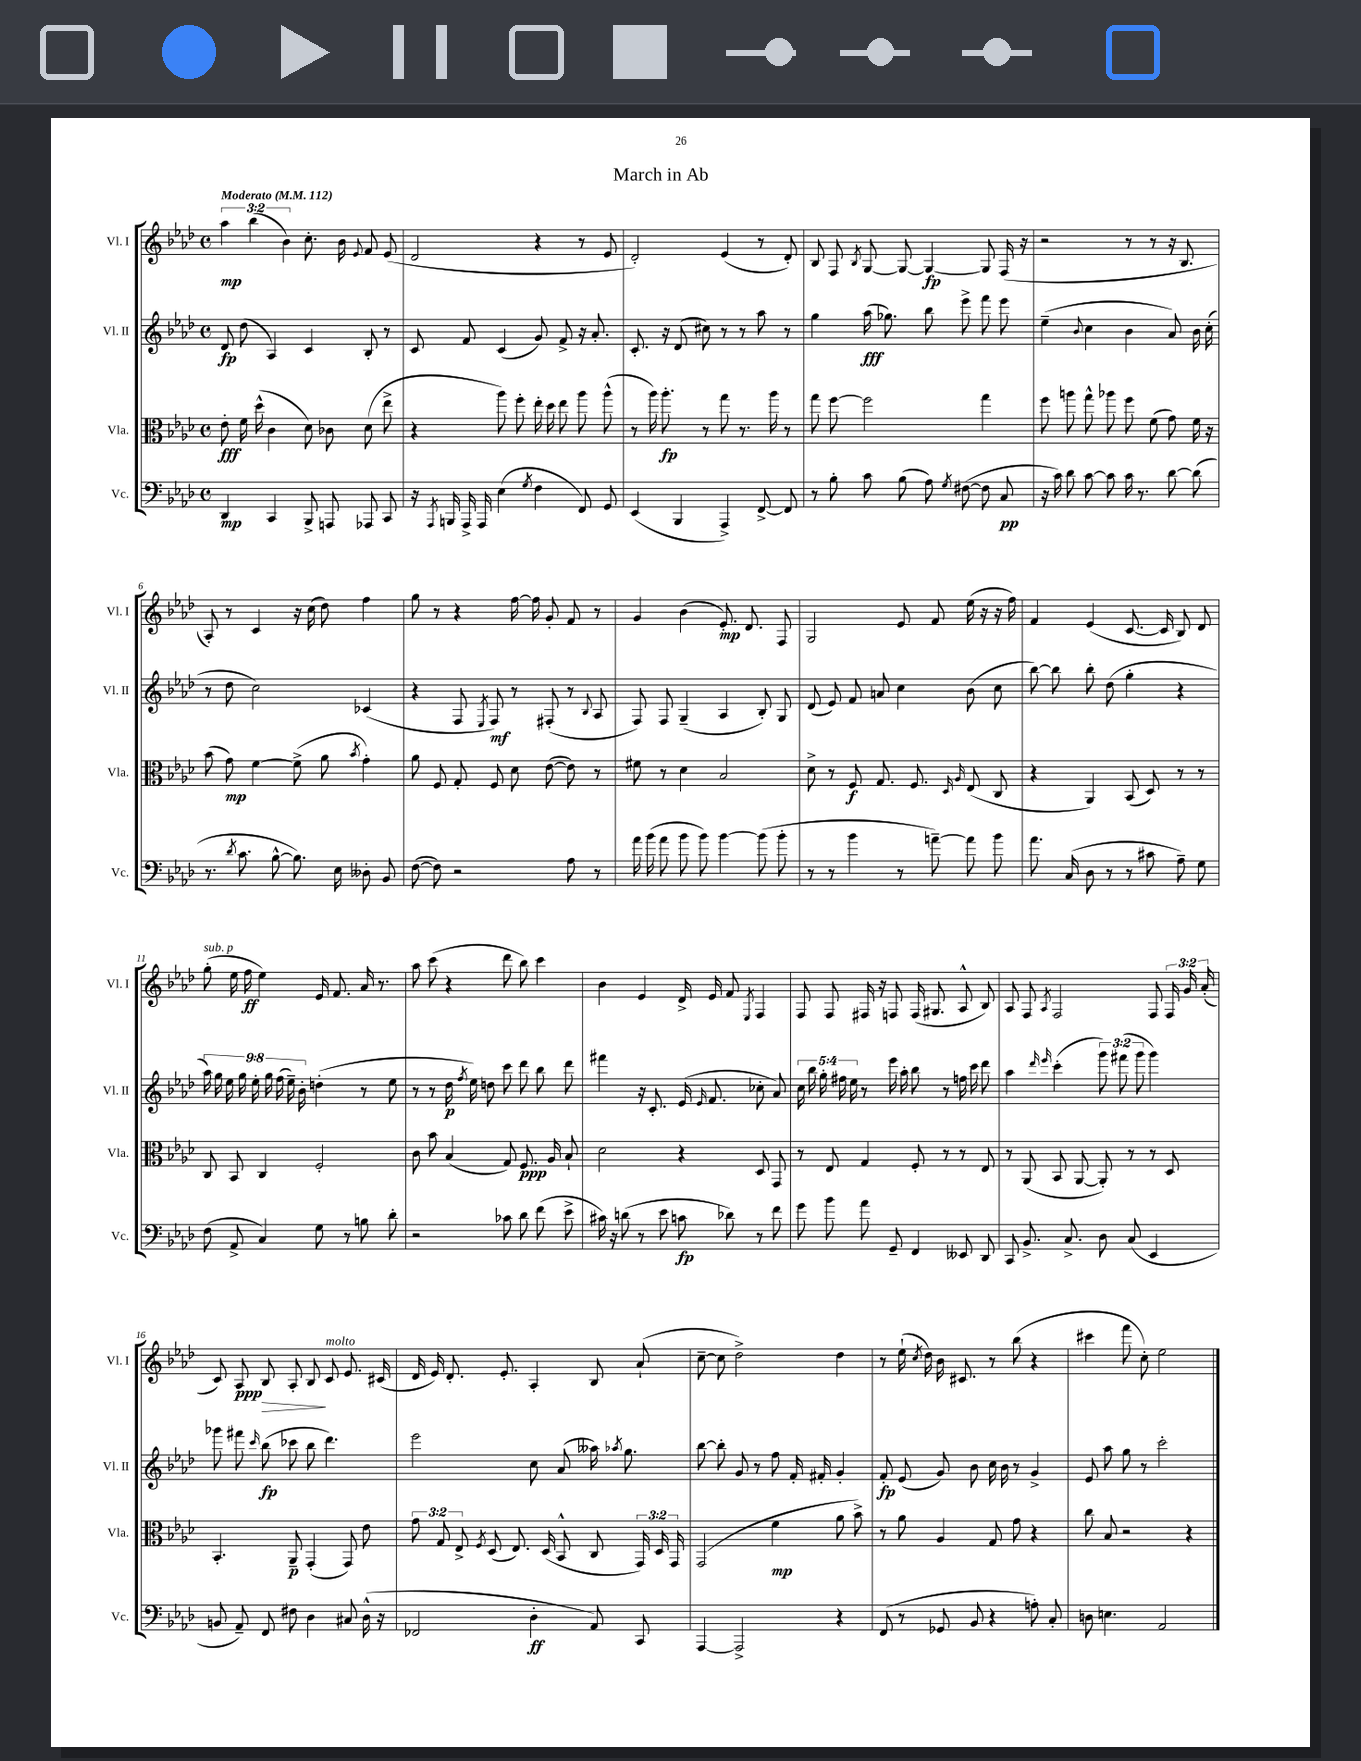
\header { title = "March in Ab" }
<<
\new StaffGroup <<
\new Staff = "s0" \with { instrumentName = "Vl. I" shortInstrumentName = "Vl. I" } {
    \clef treble \key aes \major \defaultTimeSignature \time 4/4 \override Staff.TupletNumber.text = #tuplet-number::calc-fraction-text \tempo "Moderato" 4 = 112
    \autoBeamOff \tuplet 3/2 { aes''4\mp bes''4( bes'4) } c''8.-. bes'16 \appoggiatura { ees'8 } f'8 ees'8( |
    des'2 r4 r8 ees'8 |
    des'2-.) ees'4( r8 des'8-.) |
    bes8 f8 \acciaccatura { bes8 } g8~ g8~ g4~\fp g8 f16( r16 |
    r2 r8 r8 r16 bes8. |
    aes8-.) r8 c'4 r16 c''16( des''8) f''4 |
    g''8 r8 r4 f''16~ f''16 g'8-. f'8 r8 |
    g'4 bes'4( ees'8.-.\mp) des'8. f8 |
    g2 ees'8 f'8 ees''16( r16 r16 f''16) |
    f'4 ees'4( c'8.~ c'16 bes8) des'8 |
    g''8-.^\markup { \italic "sub. p" }( ees''16 f''16\ff ees''4) ees'16 f'8. aes'16 r8. |
    aes''8 c'''8( r4 des'''8 bes''8) c'''4 |
    bes'4 ees'4 des'16-> ees'16 f'8 \acciaccatura { ees8 } f4 |
    f8 f8 fis16 r16 f8 f16( gis8. aes8-^ bes8) |
    aes8 f8 \acciaccatura { aes8 } f2 f8 \tuplet 3/2 { f16 g'16 aes'16-.( } |
    c'8) aes8\ppp bes8\> aes8-. bes8\! c'8^\markup { \italic "molto" } ees'8. cis'16( |
    des'16 ees'16) des'8.-. ees'8.-. aes4-. bes8 aes'8-!( |
    c''8~-- c''8 des''2->) des''4 |
    r8 ees''16-!( \acciaccatura { c''8 } des''16) bes'16 cis'8. r8 bes''8( r4 |
    cis'''4 f'''8 c''8-.) ees''2 \bar "|." |
}
\new Staff = "s1" \with { instrumentName = "Vl. II" shortInstrumentName = "Vl. II" } {
    \clef treble \key aes \major \defaultTimeSignature \time 4/4 \override Staff.TupletNumber.text = #tuplet-number::calc-fraction-text
    \autoBeamOff des'8\fp des''8( aes4) c'4 bes8-. r8 |
    c'8 f'8 c'4( g'8) f'8-> r16 aes'8.-. |
    c'8.-. r16 des'8( cis''8) r8 r8 aes''8 r8 |
    g''4 aes''16\fff( ges''8.) bes''8 ees'''8-> f'''8 ees'''8 |
    ees''4--( \appoggiatura { bes'8 } c''4 bes'4 aes'8) bes'16 c''16-.( |
    r8 des''8 c''2) ces'4( |
    r4 f8 \acciaccatura { ees8 } f8\mf) r8 fis8-.( r8 \appoggiatura { bes8 } aes8 |
    f8) f8 g4--( aes4 bes8-.) g8 |
    des'8( ees'8) f'8 a'8 c''4 bes'8( c''8 |
    bes''8~) bes''8 bes''8-. des''8( g''4-. r4 |
    \tuplet 9/8 { aes''16) g''16 ees''16 g''16 ees''16-. g''16 f''16( ees''16--) bes'16-. } d''4-.( r8 ees''8 |
    r8 r8 des''16\p \acciaccatura { f''8 } ees''16) d''8 c'''8 des'''8 bes''8 des'''8 |
    fis'''4 r16 c'8.-. ees'16( \grace { ees'16 } f'8. ces''8-. aes'8) |
    \tuplet 5/4 { c''16 bes''16 g''16-. fis''16 ees''16 } r8 ees'''16 aes''16-. bes''8 r8 f''16 c'''16 des'''8 |
    aes''4 \grace { des'''16 ees'''16 } c'''4-.( \tuplet 3/2 { g'''8) fis'''8( g'''8 } g'''4) |
    ges'''8 fis'''8 \grace { c'''16 } bes''8\fp( ces'''8 bes''8 des'''4.) |
    ees'''2 c''8 aes'8( aeses''16) \acciaccatura { aes''8 } g''8. |
    bes''8~ bes''8-. g'8 r8 f''8 f'16-. fis'16-. g'4-. |
    f'8-.\fp ees'8( g'8) bes'8 c''16 bes'16 r8 g'4-> |
    ees'8 aes''8 g''8 r8 c'''2-. \bar "|." |
}
\new Staff = "s2" \with { instrumentName = "Vla." shortInstrumentName = "Vla." } {
    \clef alto \key aes \major \defaultTimeSignature \time 4/4 \override Staff.TupletNumber.text = #tuplet-number::calc-fraction-text
    \autoBeamOff ees'8-.\fff f'16 des''16-^( c'4 des'8) ces'8 des'8( ees''8-> |
    r4 aes''8) f''8-. ees''16-. des''16 ees''8 aes''8 aes''8-^( |
    r8 aes''16) aes''8.-.\fp r8 g''8 r8. aes''16 r8 |
    g''8 f''8~ f''2 g''4 |
    f''8 a''8 g''8-^ aes''8 f''8 f'8( g'8) f'16 r16 |
    bes'8( g'8\mp) f'4~ f'8->( aes'8 \acciaccatura { bes'8 } g'4-.) |
    aes'8 f8 g8-. f8 des'8 ees'8~( ees'8) r8 |
    fis'8 r8 des'4 bes2 |
    des'8-> r8 f8\f g8. f8. \grace { des16 aes16 } ees8( c8 |
    r4 aes,4) bes,8( des8) r8 r8 |
    c8 bes,8 c4 f2-. |
    c'8 bes'8 bes4( g8) f8.\ppp aes16 bes8-! |
    des'2 r4 des8 g,8 |
    r8 ees8 g4 f8-. r8 r8 ees8 |
    r8 aes,8( bes,8 aes,8~ aes,8-.) r8 r8 des8 |
    bes,4.-. aes,8--\p g,4-.( g,8) ees'8 |
    \tuplet 3/2 { g'8 g8 ees8-> } \acciaccatura { f8 } des8( ees8.) des16( bes,8-^ c8 \tuplet 3/2 { g,16) des16 g,16 } |
    g,2( f'4\mp aes'8 bes'8->) |
    r8 aes'8 aes4 g8 g'8 r4 |
    c''8 bes8 r2 r4 \bar "|." |
}
\new Staff = "s3" \with { instrumentName = "Vc." shortInstrumentName = "Vc." } {
    \clef bass \key aes \major \defaultTimeSignature \time 4/4
    \autoBeamOff des,4\mp c,4 bes,,8-> a,,8 aes,,8 c,8 |
    r16 \acciaccatura { aes,,8 } b,,16 aes,,16-> aes,,16 ees4( \acciaccatura { g8 } f4 f,8) g,8 |
    ees,4( bes,,4 aes,,4->) f,8~-> f,8 |
    r8 bes8-. c'8 bes8( aes8) \acciaccatura { g8 } fis8~( fis8 c8\pp |
    r16 c'16) des'8 c'8~ c'8 c'16 r8. des'8~ des'8( |
    r8. \acciaccatura { des'8 } c'8. bes8~-^ bes8.) ees16 deses8-. bes,8 |
    f8~( f8) r2 aes8 r8 |
    aes'16 bes'16( aes'8 bes'8 bes'8) bes'4~ bes'8( bes'8-. |
    r8 r8 bes'4 r8 a'8~--) a'8 bes'8 |
    aes'8. c16( des8 r8 r8 cis'8 aes8--) g8 |
    f8( aes,8-> c4) g8 r8 b8 des'8-. |
    r2 ces'8 des'8 f'8( ees'8-> |
    cis'16) r16 d'8( r8 ees'8 c'8\fp des'8) r8 f'8 |
    g'8 bes'8 aes'8 g,8-- f,4 eeses,8 des,8 |
    c,8 bes,8.-> c8.-> des8 c8( ees,4 |
    b,8 aes,8--) f,8 fis8 des4 cis8 des16-^( r16 |
    fes,2 des4-.\ff aes,8) c,8 |
    aes,,4~ aes,,2-> r4 |
    f,8( r8 ges,8 bes,8 r4 a8-.) c8-. |
    d8 e4. aes,2 \bar "|." |
}
>>
>>
